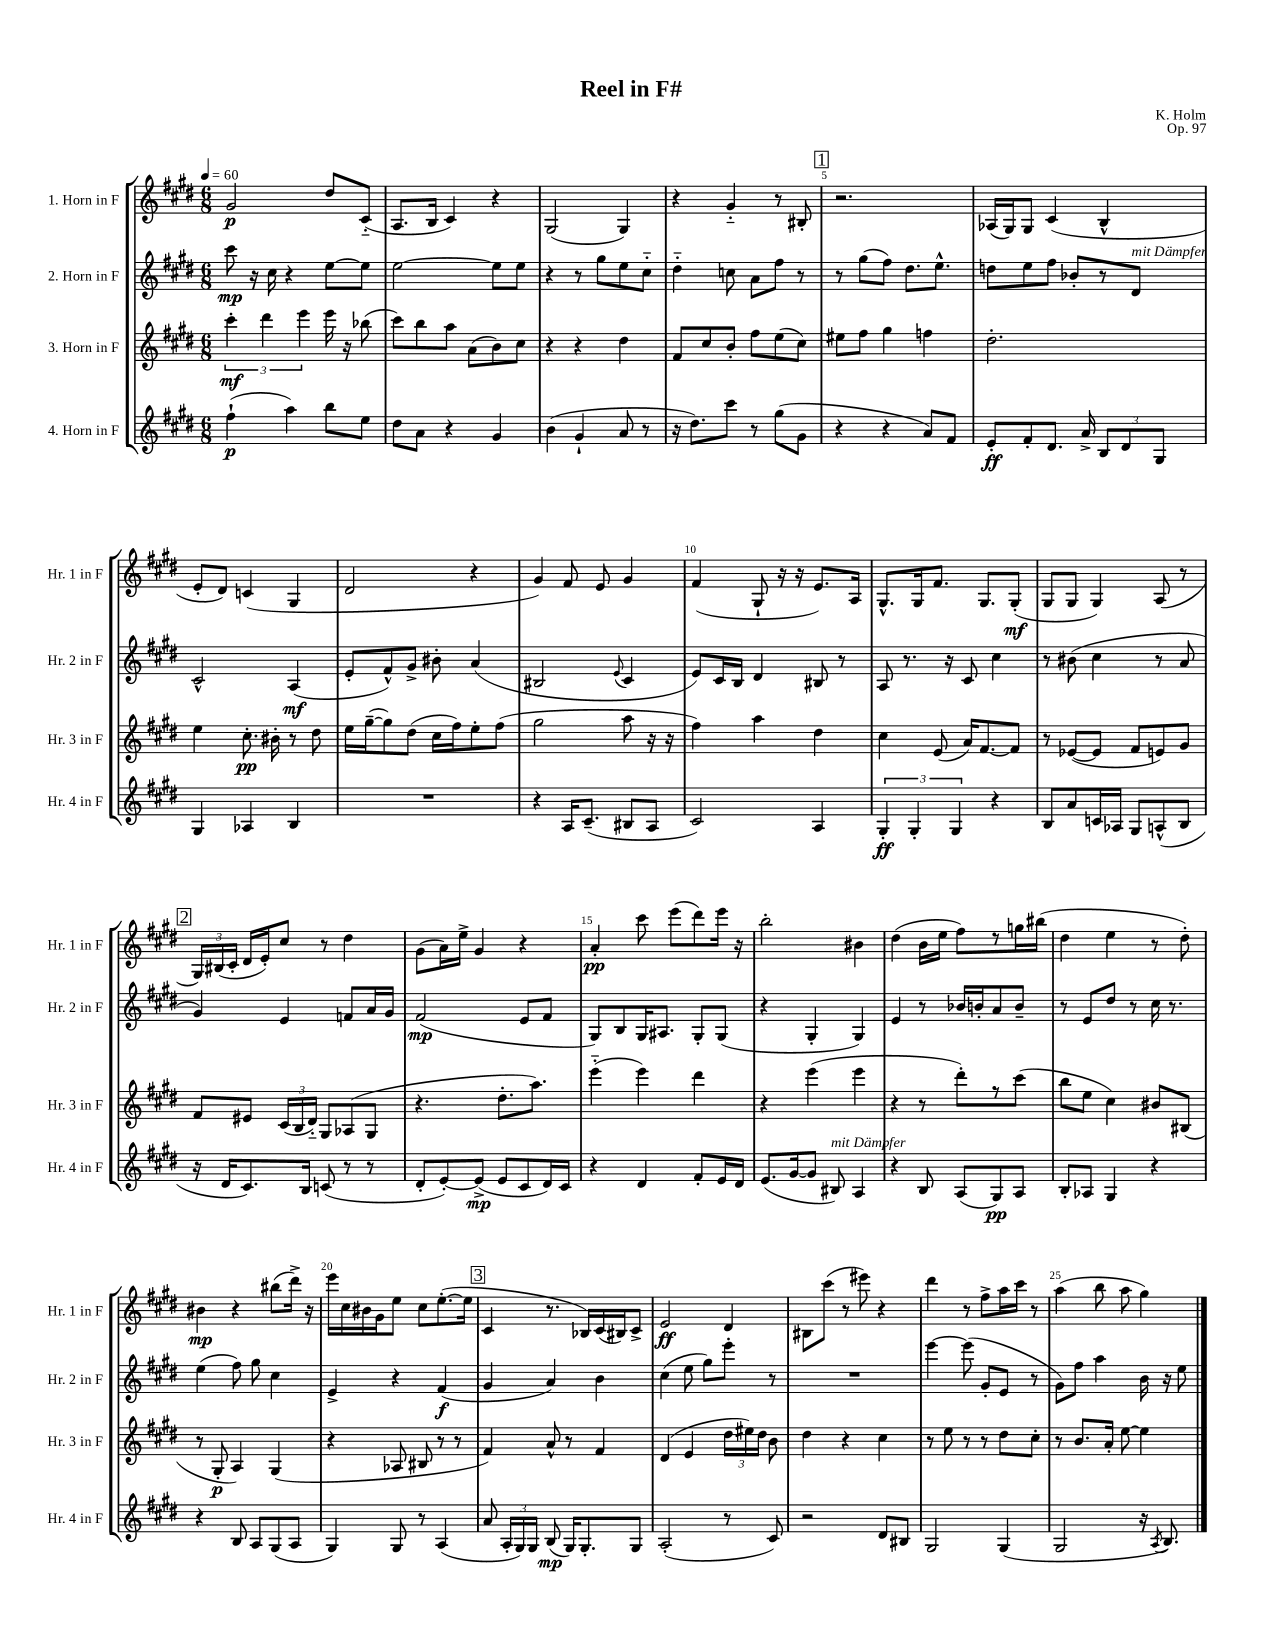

**kern	**dynam	**kern	**dynam	**kern	**dynam	**kern	**dynam
*part4	*part4	*part3	*part3	*part2	*part2	*part1	*part1
*staff4	*staff4	*staff3	*staff3	*staff2	*staff2	*staff1	*staff1
*I"4. Horn in F	*	*I"3. Horn in F	*	*I"2. Horn in F	*	*I"1. Horn in F	*
*I'Hr. 4 in F	*	*I'Hr. 3 in F	*	*I'Hr. 2 in F	*	*I'Hr. 1 in F	*
*clefG2	*	*clefG2	*	*clefG2	*	*clefG2	*
*k[f#c#g#d#]	*	*k[f#c#g#d#]	*	*k[f#c#g#d#]	*	*k[f#c#g#d#]	*
*M6/8	*	*M6/8	*	*M6/8	*	*M6/8	*
*MM60	*	*MM60	*	*MM60	*	*MM60	*
=1	=1	=1	=1	=1	=1	=1	=1
(4ff#`\	p	6ccc#'\	mf	8ccc#\	mp	2g#/	p
.	.	.	.	16r	.	.	.
.	.	6ddd#\	.	.	.	.	.
.	.	.	.	16cc#\	.	.	.
4aa\)	.	.	.	4r	.	.	.
.	.	6eee\	.	.	.	.	.
8bb\L	.	16eee\	.	[8ee\L	.	8dd#/L	.
.	.	16r	.	.	.	.	.
8ee\J	.	(8bb-X\	.	8ee\J]	.	(8c#/J	.
=2	=2	=2	=2	=2	=2	=2	=2
8dd#\L	.	8ccc#\L)	.	[2ee\	.	8.A/L	.
8a\J	.	8bb\	.	.	.	.	.
.	.	.	.	.	.	16B/Jk	.
4r	.	8aa\J	.	.	.	4c#/)	.
.	.	(8a\L	.	.	.	.	.
4g#/	.	8b\)	.	8ee\L]	.	4r	.
.	.	8cc#\J	.	8ee\J	.	.	.
=3	=3	=3	=3	=3	=3	=3	=3
(4b\	.	4r	.	4r	.	(2G#/	.
4g#`/	.	4r	.	8r	.	.	.
.	.	.	.	8gg#\L	.	.	.
8a/	.	4dd#\	.	8ee\	.	4G#/)	.
8r	.	.	.	8cc#\J	.	.	.
=4	=4	=4	=4	=4	=4	=4	=4
16r	.	8f#/L	.	4dd#\	.	4r	.
8.dd#\L)	.	.	.	.	.	.	.
.	.	8cc#/	.	.	.	.	.
8ccc#\J	.	8b'/J	.	8ccn\	.	4g#/	.
8r	.	8ff#\L	.	8a\L	.	.	.
(8gg#\L	.	(8ee\	.	8ff#\J	.	8r	.
8g#\J	.	8cc#\J)	.	8r	.	8B#X'/	.
!!LO:REH:place=s1:t=1
=5	=5	=5	=5	=5	=5	=5	=5
4r	.	8ee#X\L	.	8r	.	2.r	.
.	.	8ff#\J	.	(8gg#\L	.	.	.
4r	.	4gg#\	.	8ff#\J)	.	.	.
.	.	.	.	8.dd#\L	.	.	.
8a/L)	.	4ffn\	.	.	.	.	.
.	.	.	.	8.ee^^\J	.	.	.
8f#/J	.	.	.	.	.	.	.
=6	=6	=6	=6	=6	=6	=6	=6
8e'/L	ff	2.dd#'\	.	8ddn\L	.	(16A-X/LL	.
.	.	.	.	.	.	16G#/J)	.
8f#'/	.	.	.	8ee\	.	8G#/J	.
8.d#/J	.	.	.	8ff#\J	.	(4c#/	.
.	.	.	.	8b-X'/L	.	.	.
16a^/	.	.	.	.	.	.	.
12B/L	.	.	.	8r	.	4B^^/	.
12d#/	.	.	.	.	.	.	.
!	!	!	!	!LO:TX:a:i:t=mit Dämpfer	!	!	!
.	.	.	.	8d#/J	.	.	.
12G#/J	.	.	.	.	.	.	.
!!LO:LB:g=z
=7	=7	=7	=7	=7	=7	=7	=7
4G#/	.	4ee\	.	2c#^^/	.	8e'/L	.
.	.	.	.	.	.	8d#/J)	.
4A-X/	.	8.cc#'\	pp	.	.	(4cn/	.
.	.	16b#X'\	.	.	.	.	.
4B/	.	8r	.	(4A/	mf	4G#/	.
.	.	8dd#\	.	.	.	.	.
=8	=8	=8	=8	=8	=8	=8	=8
2.r	.	16ee\LL	.	8e'/L	.	2d#/	.
.	.	([16gg#~\J	.	.	.	.	.
.	.	8gg#\])	.	8f#^^/)	.	.	.
.	.	(8dd#\J	.	8g#^/J	.	.	.
.	.	16cc#\LL	.	8b#X'\	.	.	.
.	.	16ff#\J)	.	.	.	.	.
.	.	8ee'\	.	(4a/	.	4r	.
.	.	(8ff#\J	.	.	.	.	.
=9	=9	=9	=9	=9	=9	=9	=9
4r	.	2gg#\	.	2B#X/	.	4g#/)	.
16A/KL	.	.	.	.	.	8f#/	.
(8.c#~/J	.	.	.	.	.	.	.
.	.	.	.	.	.	8e/	.
.	.	.	.	8qqe/	.	.	.
8B#X/L	.	8aa\	.	4c#/	.	4g#/	.
8A/J	.	16r	.	.	.	.	.
.	.	16r	.	.	.	.	.
=10	=10	=10	=10	=10	=10	=10	=10
2c#/)	.	4ff#\)	.	8e/L)	.	(4f#/	.
.	.	.	.	16c#/L	.	.	.
.	.	.	.	16B/JJ	.	.	.
.	.	4aa\	.	4d#/	.	8G#`/	.
.	.	.	.	.	.	16r	.
.	.	.	.	.	.	16r	.
4A/	.	4dd#\	.	8B#X/	.	8.e/L)	.
.	.	.	.	8r	.	.	.
.	.	.	.	.	.	16A/Jk	.
=11	=11	=11	=11	=11	=11	=11	=11
6G#'/	ff	4cc#\	.	8A/	.	8.G#^^/L	.
.	.	.	.	8.r	.	.	.
6G#'/	.	.	.	.	.	.	.
.	.	.	.	.	.	16G#/k	.
.	.	(8e/	.	.	.	8.f#/J	.
.	.	.	.	16r	.	.	.
6G#/	.	.	.	.	.	.	.
.	.	16a/KL)	.	8c#/	.	.	.
.	.	[8.f#/	.	.	.	8.G#/L	.
4r	.	.	.	4cc#\	.	.	.
.	.	8f#/J]	.	.	.	(8G#'/J	mf
=12	=12	=12	=12	=12	=12	=12	=12
8B/L	.	8r	.	8r	.	8G#/L	.
8a/	.	([8e-X/L	.	(8b#X\	.	8G#/J	.
16cn/L	.	8e-/J]	.	4cc#\	.	4G#/)	.
16A-X/JJ	.	.	.	.	.	.	.
8G#/L	.	8f#/L	.	.	.	.	.
(8An^^/	.	8en/)	.	8r	.	(8A/	.
8B/J	.	8g#/J	.	8a/	.	8r	.
!!LO:LB:g=z
!!LO:REH:place=s1:t=2
=13	=13	=13	=13	=13	=13	=13	=13
16r	.	8f#/L	.	4g#/)	.	24G#/LL)	.
.	.	.	.	.	.	(24B#X/	.
16d#/KL	.	.	.	.	.	.	.
.	.	.	.	.	.	24c#'/JJ	.
8.c#/)	.	8e#X/J	.	.	.	16d#/LL	.
.	.	.	.	.	.	16e'/J)	.
.	.	(24c#/LL	.	4e/	.	8cc#/J	.
.	.	24B/	.	.	.	.	.
16B/Jk	.	.	.	.	.	.	.
.	.	24d#/JJ)	.	.	.	.	.
(8cn/	.	8G#/L	.	.	.	8r	.
8r	.	(8A-X/	.	8fn/L	.	4dd#\	.
8r	.	8G#/J	.	16a/L	.	.	.
.	.	.	.	16g#/JJ	.	.	.
=14	=14	=14	=14	=14	=14	=14	=14
8d#'/L	.	4.r	.	(2f#/	mp	(8g#\L	.
[8e'/)	.	.	.	.	.	16a\L)	.
.	.	.	.	.	.	16ee^\JJ	.
(8e^/J]	mp	.	.	.	.	4g#/	.
8e/L	.	8.dd#'\L	.	.	.	.	.
8c#/	.	.	.	8e/L	.	4r	.
.	.	8.aa\J)	.	.	.	.	.
16d#/L)	.	.	.	8f#/J	.	.	.
16c#/JJ	.	.	.	.	.	.	.
=15	=15	=15	=15	=15	=15	=15	=15
4r	.	(4eee\	.	8G#/L)	.	4a'/	pp
.	.	.	.	8B/	.	.	.
4d#/	.	4eee\)	.	16G#/K	.	8ccc#\	.
.	.	.	.	8.A#X/J	.	.	.
.	.	.	.	.	.	(8eee\L	.
8f#'/L	.	4ddd#\	.	8G#'/L	.	8ddd#\)	.
16e/L	.	.	.	(8G#/J	.	16eee\Jk	.
16d#/JJ	.	.	.	.	.	16r	.
=16	=16	=16	=16	=16	=16	=16	=16
(8.e/L	.	4r	.	4r	.	2bb'\	.
[16g#/k	.	.	.	.	.	.	.
8g#/J]	.	(4eee\	.	4G#'/	.	.	.
!LO:TX:a:i:t=mit Dämpfer	!	!	!	!	!	!	!
8B#X/)	.	.	.	.	.	.	.
4A/	.	4eee\	.	4G#/)	.	4b#X\	.
=17	=17	=17	=17	=17	=17	=17	=17
4r	.	4r	.	4e/	.	(4dd#\	.
8B/	.	8r	.	8r	.	16b\LL	.
.	.	.	.	.	.	16ee\JJ	.
(8A/L	.	8ddd#'\L)	.	16b-X/LL	.	8ff#\L)	.
.	.	.	.	16bn'/J	.	.	.
8G#/)	pp	8r	.	8a/	.	8r	.
8A/J	.	(8ccc#\J	.	8b~/J	.	16ggn\L	.
.	.	.	.	.	.	(16bb#X\JJ	.
=18	=18	=18	=18	=18	=18	=18	=18
8B'/L	.	8bb\L	.	8r	.	4dd#\	.
8A-X/J	.	8ee\J	.	8e/L	.	.	.
4G#/	.	4cc#\)	.	8dd#/J	.	4ee\	.
.	.	.	.	8r	.	.	.
4r	.	8b#X/L	.	16cc#\	.	8r	.
.	.	.	.	8.r	.	.	.
.	.	(8B#X/J	.	.	.	8dd#'\)	.
!!LO:LB:g=z
=19	=19	=19	=19	=19	=19	=19	=19
4r	.	8r	.	(4ee\	.	4b#X\	mp
.	.	8G#'/	p	.	.	.	.
8B/	.	4A/)	.	8ff#\)	.	4r	.
8A/L	.	.	.	8gg#\	.	.	.
(8G#/	.	(4G#/	.	4cc#\	.	(8bb#X\L	.
8A/J	.	.	.	.	.	16ddd#^\Jk)	.
.	.	.	.	.	.	16r	.
=20	=20	=20	=20	=20	=20	=20	=20
4G#/)	.	4r	.	4e^/	.	16eee\LL	.
.	.	.	.	.	.	16cc#\	.
.	.	.	.	.	.	16b#X\	.
.	.	.	.	.	.	16g#\J	.
8G#/	.	8A-X/	.	4r	.	8ee\J	.
8r	.	8B#X/	.	.	.	8cc#\L	.
(4A/	.	8r	.	(4f#/	f	([8.ee'\	.
.	.	8r	.	.	.	.	.
.	.	.	.	.	.	16ee\Jk]	.
!!LO:REH:place=s1:t=3
=21	=21	=21	=21	=21	=21	=21	=21
8a/	.	4f#/)	.	4g#/	.	4c#/	.
24A'/LL	.	.	.	.	.	.	.
24G#/)	.	.	.	.	.	.	.
24G#/JJ	.	.	.	.	.	.	.
(8B/	mp	8a^^/	.	4a/)	.	8.r	.
16G#/KL)	.	8r	.	.	.	.	.
8.G#'/	.	.	.	.	.	16B-X/LL)	.
.	.	4f#/	.	4b\	.	(16c#/	.
.	.	.	.	.	.	16B#X/J)	.
8G#/J	.	.	.	.	.	8c#^/J	.
=22	=22	=22	=22	=22	=22	=22	=22
(2A'/	.	(4d#/	.	(4cc#\	.	2e/	ff
.	.	4e/	.	8ee\	.	.	.
.	.	.	.	8gg#\L)	.	.	.
8r	.	24dd#\LL	.	8eee'\J	.	4d#/	.
.	.	24ee#X\)	.	.	.	.	.
.	.	24dd#\JJ	.	.	.	.	.
8c#/)	.	8b\	.	8r	.	.	.
=23	=23	=23	=23	=23	=23	=23	=23
2r	.	4dd#\	.	2.r	.	8B#X\L	.
.	.	.	.	.	.	(8ccc#\J	.
.	.	4r	.	.	.	8r	.
.	.	.	.	.	.	8eee#X\)	.
8d#/L	.	4cc#\	.	.	.	4r	.
8B#X/J	.	.	.	.	.	.	.
=24	=24	=24	=24	=24	=24	=24	=24
2G#/	.	8r	.	[4eee\	.	4ddd#\	.
.	.	8ee\	.	.	.	.	.
.	.	8r	.	(8eee\]	.	8r	.
.	.	8r	.	8g#'/L	.	8ff#^\L	.
(4G#/	.	8dd#\L	.	8e/J	.	16aa\L	.
.	.	.	.	.	.	16ccc#\JJ	.
.	.	8cc#'\J	.	8r	.	8r	.
=25	=25	=25	=25	=25	=25	=25	=25
2G#/	.	8r	.	8g#\L)	.	(4aa\	.
.	.	8.b/L	.	8ff#\J	.	.	.
.	.	.	.	4aa\	.	8bb\	.
.	.	16a'/Jk	.	.	.	.	.
.	.	[8ee\	.	.	.	8aa\	.
16r	.	4ee\]	.	16b\	.	4gg#\)	.
8qA/	.	.	.	.	.	.	.
8.B/)	.	.	.	16r	.	.	.
.	.	.	.	8ee\	.	.	.
==	==	==	==	==	==	==	==
*-	*-	*-	*-	*-	*-	*-	*-
